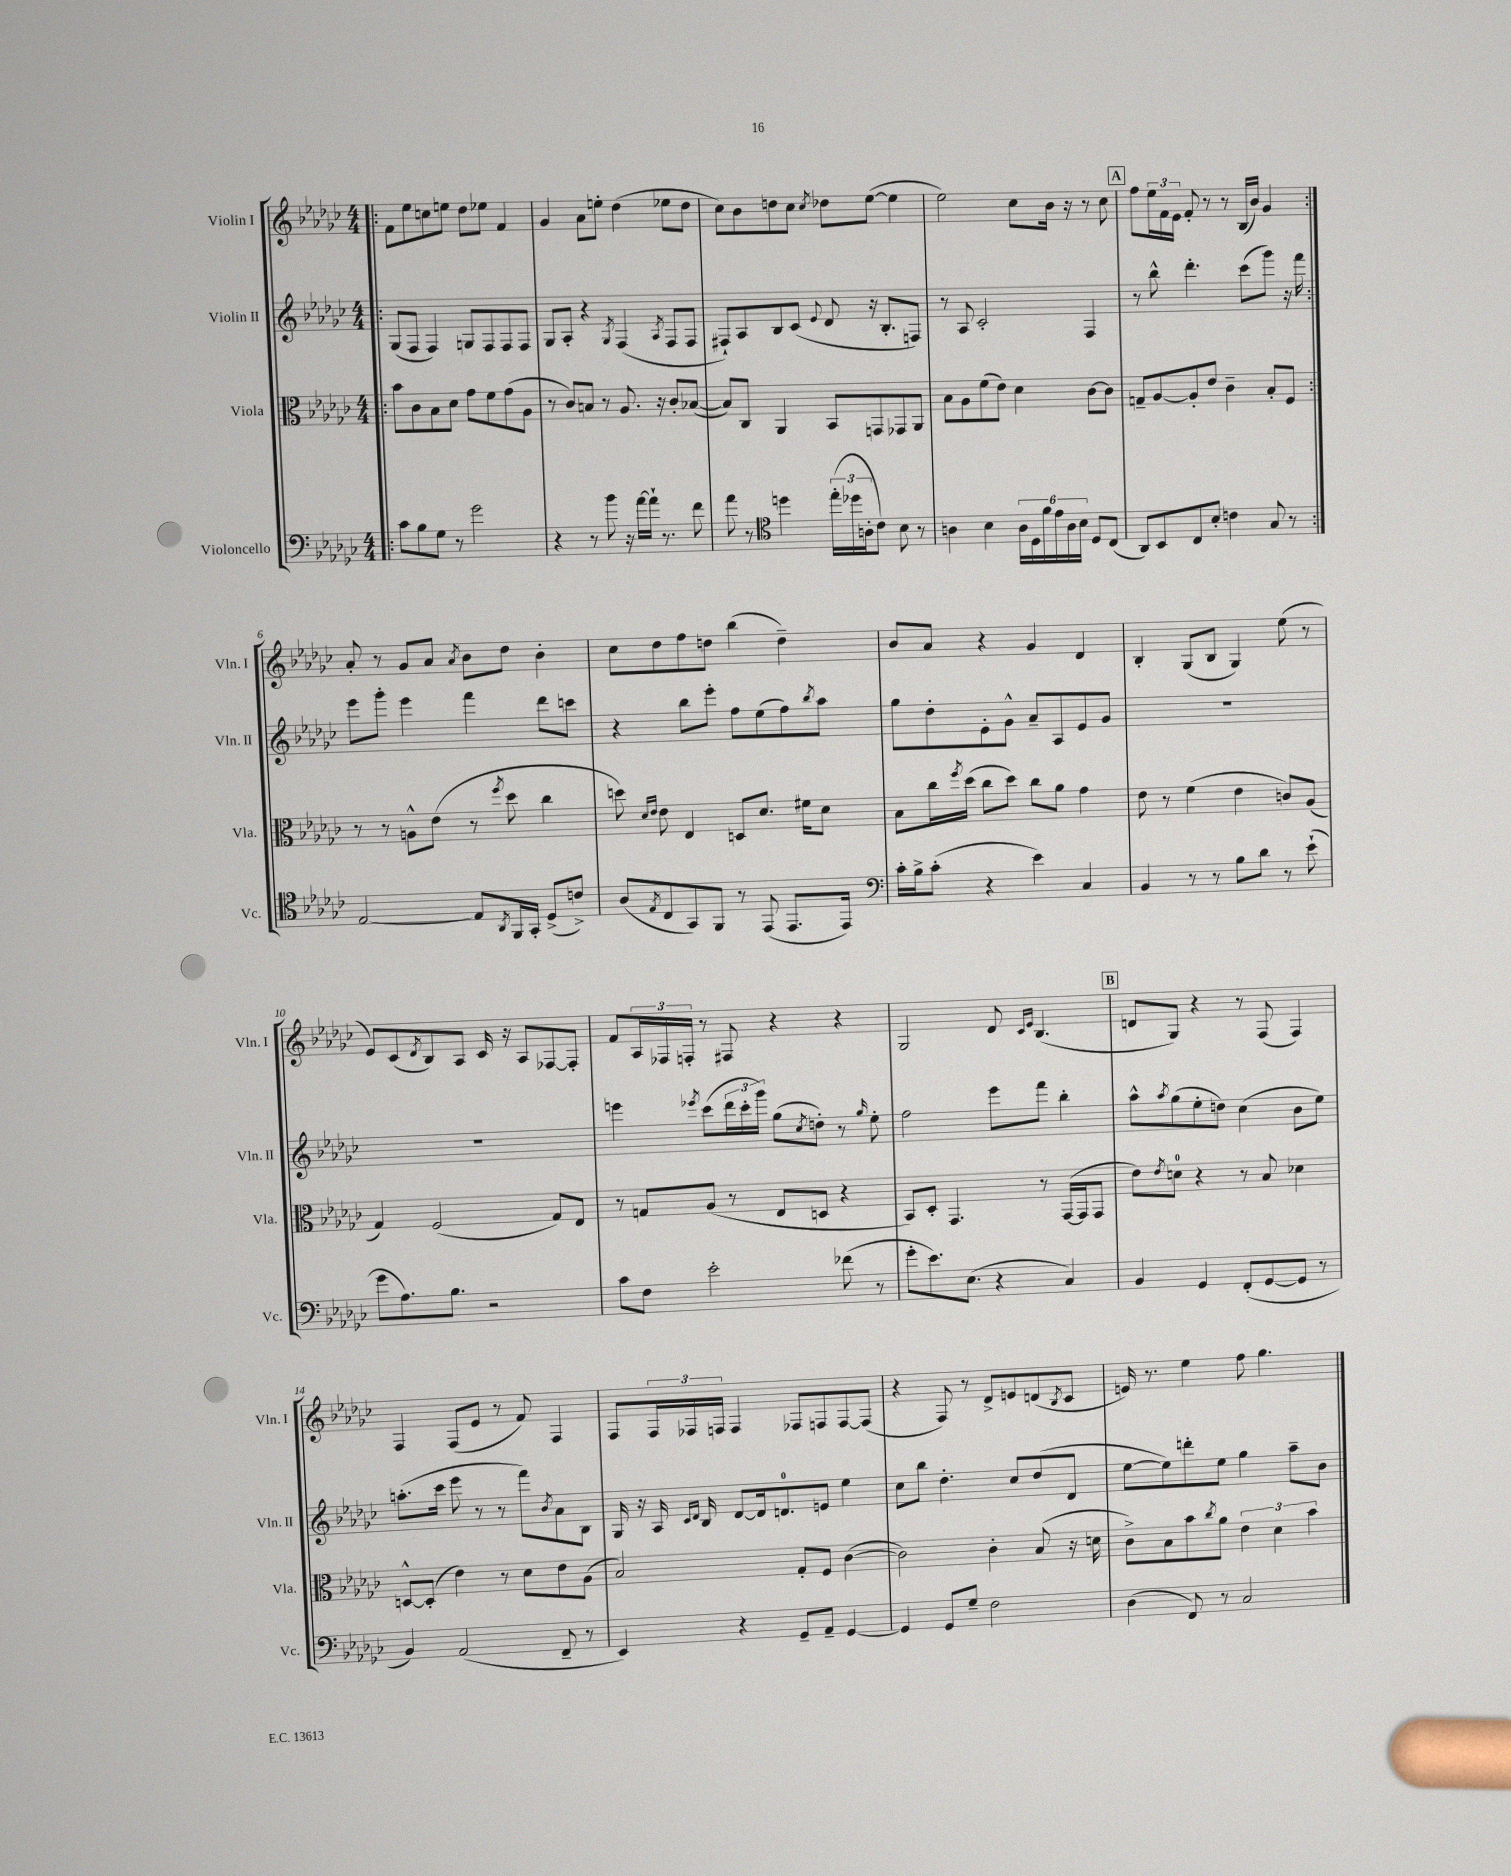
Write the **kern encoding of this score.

**kern	**kern	**kern	**kern
*staff4	*staff3	*staff2	*staff1
*clefF4	*clefC3	*clefG2	*clefG2
*k[b-e-a-d-g-c-]	*k[b-e-a-d-g-c-]	*k[b-e-a-d-g-c-]	*k[b-e-a-d-g-c-]
*M4/4	*M4/4	*M4/4	*M4/4
=!|:	=!|:	=!|:	=!|:
8c-	8b-	(8G-	8f
8B-	8c-	8F	8ee-
8G-	8B-	4F)	8cc
8r	8d-	.	8ee
2g-	8g-	8G	8dd-
.	8f	8F	8ee-
.	(8g-	8F	4f
.	8A-	8F	.
=	=	=	=
4r	8r	8G-	4g-
.	8c-)	8A-'	.
8r	8B	4r	8a-
8b-	8r	.	8ee'
.	.	8qG-	.
16r	8.A-	(4F	(4dd-
[16a-	.	.	.
16a-`]	.	.	.
8.r	16r	.	.
.	.	8qA-	.
.	8c-'	8F	8ee-
8f	([8B-	8F	8dd-
=	=	=	=
8a-	8B-])	8F#`)	8cc-)
8r	8C-	8A-	8b-
*clefC4	*	*	*
4dd	4AA-	8B-	8dd
.	.	(8c-	8cc-
.	.	8qqe-	8qcc-
(24ee-'	8BB-	8d-	8dd-
24dd-	.	.	.
24A'	.	.	.
8c-)	8GG	16r	([8ee-
.	.	8.B-'	.
8B-	8GG-	.	4ee-]
8r	8AA-	8F)	.
=	=	=	=
4A	8B-	8r	2ee-)
.	8A-	8A-	.
4B-	(8f	2c-'	.
.	8e-)	.	.
24A	4d-	.	8cc-
24D-	.	.	.
24f	.	.	.
24e-	.	.	16b-
24A	.	.	.
.	.	.	16r
24B-	.	.	.
8D-	[8c-	4F	8r
(8C-	8c-]	.	8cc-
=	=	=	=
8AA-)	8G~	8r	8ff
8BB-	[8A-	8bb-^^	24ee-
.	.	.	24f
.	.	.	24e-
8C-	8A-']	4.ddd-'	8f'
8B-'	8e-	.	8r
4c	4c-~	.	8r
.	.	(8ccc-	(16B-
.	.	.	16b-)
8G-	8B-'	8ggg-)	4g-
8r	8F	16r	.
.	.	16fff	.
=:|!	=:|!	=:|!	=:|!
[2E-	8r	8eee-	8a-'
.	8r	8ggg-'	8r
.	8A^^	4eee-	8g-
.	(8e-	.	8a-
.	.	.	8qa-
8E-]	8r	4fff	8b-
8qAA-	8qff	.	.
16FF	8dd-	.	8dd-
16GG-'	.	.	.
(8D-^	4cc-	8ddd-	4b-'
8c^)	.	8ccc	.
=	=	=	=
(8A-	8dd)	4r	8cc-
.	16qqd-	.	.
8qE-	16qqe-	.	.
8C-	8e-	.	8dd-
8GG-)	4E-	8bb-	8ff
8FF	.	8eee-'	8dd
8r	8D	8ff	(4bb-
(8EE-	8.d-	(8ee-	.
8.EE-	.	8ff)	4dd~)
.	16f#	.	.
.	.	8qbb-	.
.	8d-	8aa-	.
16EE-)	.	.	.
=	=	=	=
*clefF4	*	*	*
16c-'	8B-	8gg-	8b-
16B-^	.	.	.
(8c-'	16cc-	8dd-'	8a-
.	8qff	.	.
.	(16dd-	.	.
4r	8cc-	8e-'	4r
.	8dd-)	8g-^^	.
4e-)	8cc-	8a-~	4g-
.	8a-	8A-	.
4C-	4g-	8e-	4d-
.	.	8g-	.
=	=	=	=
4BB-	8e-	1r	4B-'
.	8r	.	.
8r	(4f	.	(8G-
8r	.	.	8B-
8B-	4e-	.	4G-)
8d-	.	.	.
8r	8c)	.	(8ee-
(8e-`	(8A-	.	8r
=	=	=	=
8g-	4G-)	1r	8e-)
8.A-)	.	.	(8c-
.	.	.	8qd-
.	(2F	.	8B-)
8.B-	.	.	.
.	.	.	8A-
2r	.	.	16c-
.	.	.	16r
.	.	.	8A-
.	8G-)	.	[8F-
.	8E-	.	8F-']
=	=	=	=
8c-	8r	4eee	8f
8F	8G	.	24A-
.	.	.	24F-
.	.	.	24F'
.	.	8qeee-	.
2e-'	(8A-	(8ccc-	8r
.	8r	24ddd-	8F#
.	.	24ccc-'	.
.	.	24ggg-)	.
.	8E-	(8gg-	4r
.	.	8qcc-	.
.	8D	8dd')	.
(8f-	4r	8r	4r
.	.	16qqgg-	.
8r	.	8ee-'	.
=	=	=	=
8g-'	8BB-)	2ff	2G-
8.e-)	8D-'	.	.
.	4.GG-	.	.
(8.E-	.	.	.
4r	.	8eee-	8d-
.	.	.	16qqc-
.	.	.	16qqe-
.	8r	8fff	(4.B-
4C-)	([16GG-	4bb-'	.
.	16GG-]	.	.
.	8GG-	.	.
=	=	=	=
4BB-	8e-)	8aa-^^	8d
.	8qe-	8qaa-	.
.	8d	(8gg-	8G-)
4GG-	4r	8ee-'	4r
.	.	8dd)	.
(8FF'	8r	(4cc-	8r
[8GG-	8B-	.	(8F
8GG-]	4d-	8b-	4F)
8r	.	8ee-)	.
=	=	=	=
4BB-)	[8D^^	(8.aa'	4F
.	(8D']	.	.
.	.	16ccc-	.
(2AA-	4e-)	8eee-	(8F
.	.	8r	8e-
.	8r	8r	8r
.	8d-	8fff)	8f)
.	.	8qb-	.
8FF~	8e-	8a-	4F
8r	(8A-	8B-	.
=	=	=	=
4EE-)	2B-)	16G-	8F
.	.	16r	.
.	.	16A-	24F
.	.	.	24F-
.	.	16qqc-	.
.	.	16qqd-	.
.	.	16B-	.
.	.	.	24F
4r	.	[8d-	4F
.	.	16d-]	.
.	.	8.d	.
8GG-~	8G-'	.	8F-
8AA-~	8F	8e	8F
[4GG-	([4c-	4ee-	[8F
.	.	.	(8F]
=	=	=	=
4GG-]	2c-])	8cc-	4r
.	.	8bb-	.
8GG-	.	4.dd-'	8F)
8G-~	.	.	8r
2F	4c-'	.	8d-^
.	.	8cc-	8e
.	(8B-	(8dd-	(8d
.	.	.	8qB-
.	16r	8d-	8c-
.	16d	.	.
=	=	=	=
(4D-	8c-^)	[8ee-	16e)
.	.	.	8.r
.	8B-	8ee-])	.
8FF)	8b-	8ddd'	4ee-
.	8qcc-	.	.
8r	8a-	8ee-	.
2C-	6e-	4gg-	8ff
.	.	.	4.gg-
.	6d-	.	.
.	.	8aa-~	.
.	6b-	.	.
.	.	8b-	.
==	==	==	==
*-	*-	*-	*-
